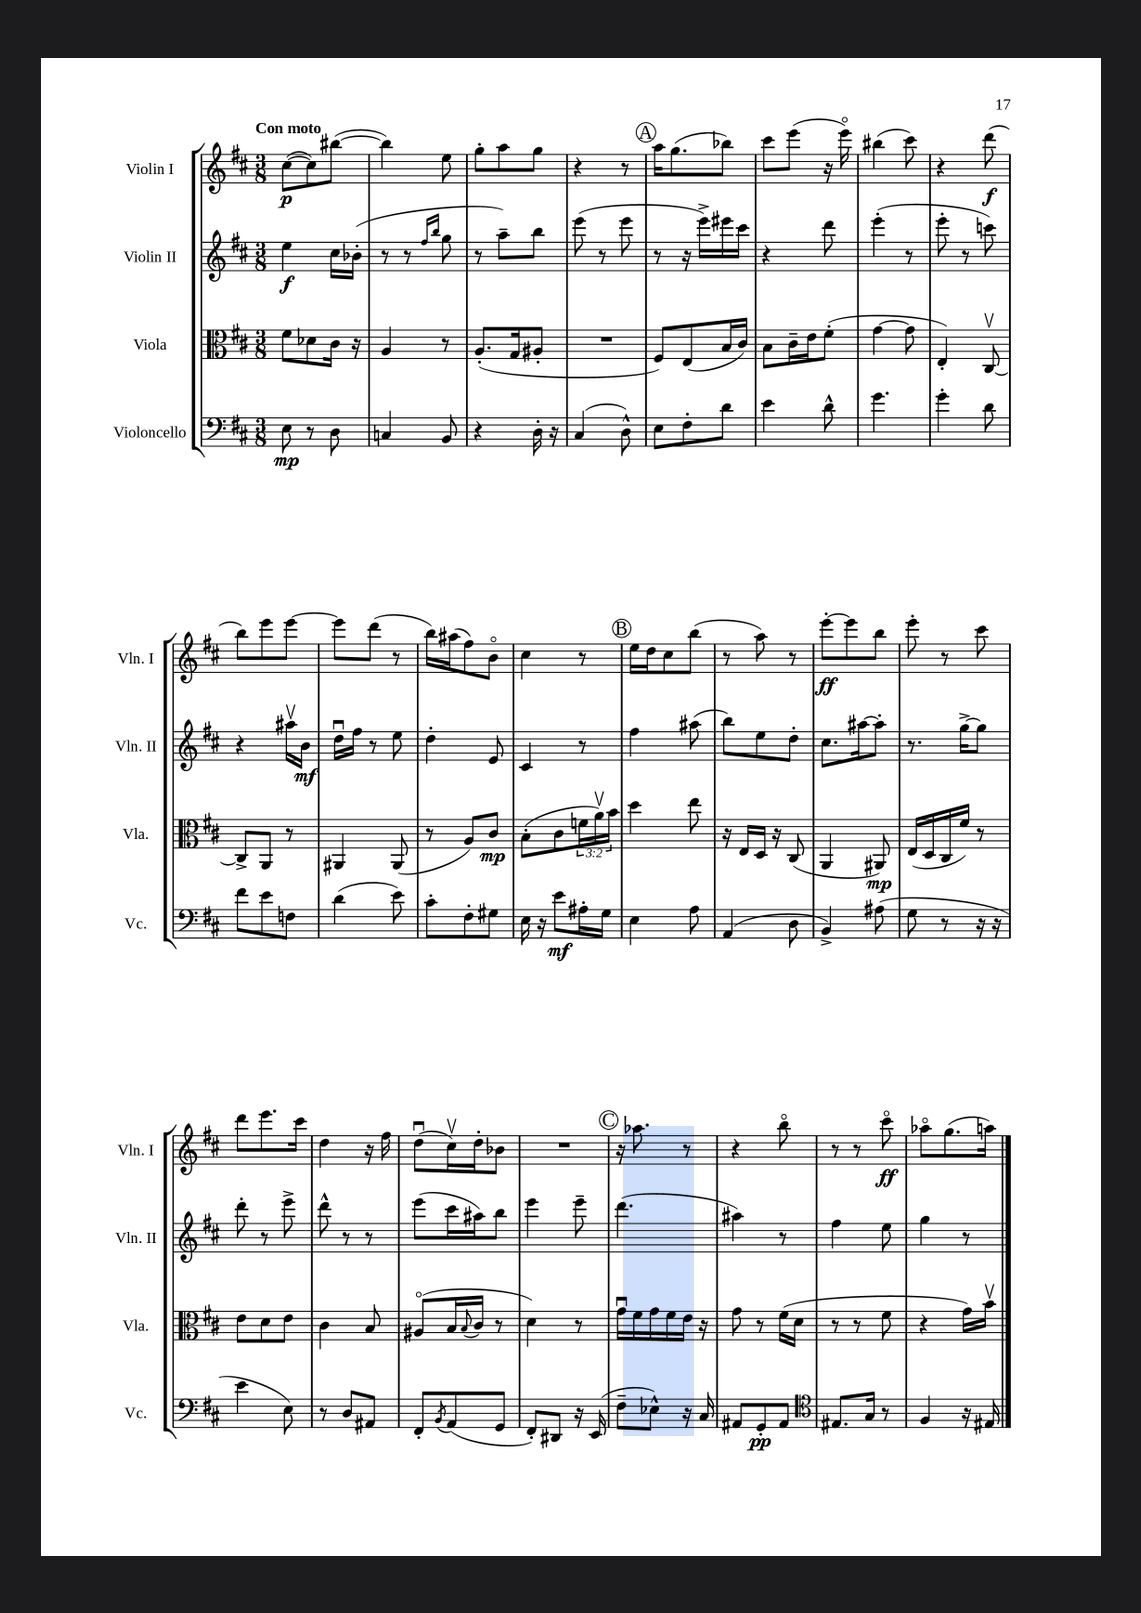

**kern	**dynam	**kern	**dynam	**kern	**dynam	**kern	**dynam
*part4	*part4	*part3	*part3	*part2	*part2	*part1	*part1
*staff4	*staff4	*staff3	*staff3	*staff2	*staff2	*staff1	*staff1
*I"Violoncello	*	*I"Viola	*	*I"Violin II	*	*I"Violin I	*
*I'Vc.	*	*I'Vla.	*	*I'Vln. II	*	*I'Vln. I	*
*clefF4	*	*clefC3	*	*clefG2	*	*clefG2	*
*k[f#c#]	*	*k[f#c#]	*	*k[f#c#]	*	*k[f#c#]	*
*M3/8	*	*M3/8	*	*M3/8	*	*M3/8	*
=1	=1	=1	=1	=1	=1	=1	=1
!	!	!	!	!	!	!LO:TX:a:B:t=Con moto	!
8E\	mp	8f#\L	.	4ee\	f	([8cc#\L	p
8r	.	8d-X\	.	.	.	8cc#\])	.
8D\	.	16c#\Jk	.	16cc#\LL	.	([8bb#X\J	.
.	.	16r	.	(16b-X'\JJ	.	.	.
=2	=2	=2	=2	=2	=2	=2	=2
4Cn/	.	4A/	.	8r	.	4bb#\])	.
.	.	.	.	8r	.	.	.
.	.	.	.	16qqff#/LL	.	.	.
.	.	.	.	16qqbb/JJ	.	.	.
8BB/	.	8r	.	8gg\	.	8ee\	.
=3	=3	=3	=3	=3	=3	=3	=3
4r	.	(8.A'/L	.	8r	.	8gg'\L	.
.	.	.	.	8aa~\L)	.	8aa\	.
.	.	16G/k	.	.	.	.	.
16D'\	.	8A#X'/J	.	8bb\J	.	8gg\J	.
16r	.	.	.	.	.	.	.
=4	=4	=4	=4	=4	=4	=4	=4
(4C#/	.	4.r	.	(8eee\	.	4r	.
.	.	.	.	8r	.	.	.
8D^^\)	.	.	.	8eee\	.	8r	.
!!LO:REH:place=s1:t=A
=5	=5	=5	=5	=5	=5	=5	=5
8E\L	.	8F#/L)	.	8r	.	16aa\KL	.
.	.	.	.	.	.	(8.gg\	.
8F#'\	.	(8E/	.	16r	.	.	.
.	.	.	.	16eee^\LL)	.	.	.
8d\J	.	16B/L	.	16eee#X\	.	8bb-X\J)	.
.	.	16c#/JJ)	.	16ccc#\JJ	.	.	.
=6	=6	=6	=6	=6	=6	=6	=6
4e\	.	8B\L	.	4r	.	8ccc#\L	.
.	.	16c#~\L	.	.	.	(8eee\J	.
.	.	16e\J	.	.	.	.	.
8d^^\	.	(8f#'\J	.	8ddd\	.	16r	.
.	.	.	.	.	.	16eee\)	.
=7	=7	=7	=7	=7	=7	=7	=7
4.g\	.	[4g\	.	(4eee'\	.	(4bb#X\	.
.	.	8g\]	.	8r	.	8ccc#\)	.
=8	=8	=8	=8	=8	=8	=8	=8
4g'\	.	4E'/)	.	8eee'\	.	4r	.
.	.	.	.	8r	.	.	.
8d\	.	[8C#v/	.	8cccn\)	.	(8ddd\	f
!!LO:LB:g=z
=9	=9	=9	=9	=9	=9	=9	=9
8f#\L	.	8C#^/L]	.	4r	.	8bb\L)	.
8e\	.	8AA/J	.	.	.	8eee\	.
8Fn\J	.	8r	.	16aa#Xv\LL	.	[8eee\J	.
.	.	.	.	16b\JJ	mf	.	.
=10	=10	=10	=10	=10	=10	=10	=10
(4d\	.	4AA#X/	.	16ddu\LL	.	8eee\L]	.
.	.	.	.	16ff#\JJ	.	.	.
.	.	.	.	8r	.	(8ddd\J	.
8e\)	.	(8AA#/	.	8ee\	.	8r	.
=11	=11	=11	=11	=11	=11	=11	=11
8c#'\L	.	8r	.	4dd'\	.	16bb\LL)	.
.	.	.	.	.	.	(16aa#X\J	.
8F#'\	.	8A/L)	.	.	.	8ff#\)	.
8G#X\J	.	8c#/J	mp	8e/	.	8b\J	.
=12	=12	=12	=12	=12	=12	=12	=12
16E\	.	(8B'\L	.	4c#/	.	4cc#\	.
16r	.	.	.	.	.	.	.
8e\L	mf	8c#\	.	.	.	.	.
16A#X'\L	.	24fn\L	.	8r	.	8r	.
.	.	24av\)	.	.	.	.	.
16G\JJ	.	.	.	.	.	.	.
.	.	24b\JJ	.	.	.	.	.
!!LO:REH:place=s1:t=B
=13	=13	=13	=13	=13	=13	=13	=13
4E\	.	4dd\	.	4ff#\	.	16ee\LL	.
.	.	.	.	.	.	16dd\J	.
.	.	.	.	.	.	8cc#\	.
8A\	.	8ee\	.	(8aa#X\	.	(8bb\J	.
=14	=14	=14	=14	=14	=14	=14	=14
(4AA/	.	16r	.	8bb\L)	.	8r	.
.	.	16E/LL	.	.	.	.	.
.	.	16D/JJ	.	8ee\	.	8aa\)	.
.	.	16r	.	.	.	.	.
8D\	.	(8C#/	.	8dd'\J	.	8r	.
=15	=15	=15	=15	=15	=15	=15	=15
4BB^/)	.	4AA/	.	8.cc#\L	.	[8eee'\L	ff
.	.	.	.	.	.	8eee\]	.
.	.	.	.	[16aa#X\k	.	.	.
(8A#X\	.	8AA#X/)	mp	8aa#'\J]	.	8bb\J	.
=16	=16	=16	=16	=16	=16	=16	=16
8G\	.	(16E/LL	.	8.r	.	8eee'\	.
.	.	16D/	.	.	.	.	.
8r	.	16C#/	.	.	.	8r	.
.	.	16f#/JJ)	.	[16gg^\KL	.	.	.
16r	.	8r	.	8gg\J]	.	8ccc#\	.
16r	.	.	.	.	.	.	.
!!LO:LB:g=z
=17	=17	=17	=17	=17	=17	=17	=17
4e\	.	8e\L	.	8ddd'\	.	8ddd\L	.
.	.	8d\	.	8r	.	8.eee\	.
8E\)	.	8e\J	.	8eee^\	.	.	.
.	.	.	.	.	.	16ccc#\Jk	.
=18	=18	=18	=18	=18	=18	=18	=18
8r	.	4c#\	.	8ddd^^\	.	4dd\	.
8D/L	.	.	.	8r	.	.	.
8AA#X/J	.	8B/	.	8r	.	16r	.
.	.	.	.	.	.	16ff#\	.
=19	=19	=19	=19	=19	=19	=19	=19
8FF#'/L	.	(8A#X/L	.	(8eee\L	.	(8ddu\L	.
8qBB/	.	.	.	.	.	.	.
(8AA/	.	16B/L	.	16ccc#\L	.	16cc#v\L)	.
.	.	8qqB/	.	.	.	.	.
.	.	16c#/JJ	.	16aa#X\J)	.	16dd'\J	.
8GG/J	.	8r	.	8bb\J	.	8b-X\J	.
=20	=20	=20	=20	=20	=20	=20	=20
8FF#'/L)	.	4d\)	.	4eee\	.	4.r	.
8DD#X/J	.	.	.	.	.	.	.
16r	.	8r	.	8eee~\	.	.	.
(16EE/	.	.	.	.	.	.	.
!!LO:REH:place=s1:t=C
=21	=21	=21	=21	=21	=21	=21	=21
8F#~\L	.	16gu\LL	.	(4.ddd\	.	16r	.
.	.	16f#\	.	.	.	8.aa-X\	.
8E-X^^\J)	.	16g\	.	.	.	.	.
.	.	16f#\	.	.	.	.	.
16r	.	16e\JJ	.	.	.	8r	.
16C#/	.	16r	.	.	.	.	.
=22	=22	=22	=22	=22	=22	=22	=22
8AA#X/L	.	8g\	.	4aa#X\)	.	4r	.
8GG'/	pp	8r	.	.	.	.	.
8AA#/J	.	(16f#\LL	.	8r	.	8bb\	.
.	.	16d\JJ	.	.	.	.	.
=23	=23	=23	=23	=23	=23	=23	=23
*clefC4	*	*	*	*	*	*	*
8.E#X/L	.	8r	.	4ff#\	.	8r	.
.	.	8r	.	.	.	8r	.
16G/Jk	.	.	.	.	.	.	.
8r	.	8f#\	.	8ee\	.	8ccc#\	ff
=24	=24	=24	=24	=24	=24	=24	=24
4F#/	.	4r	.	4gg\	.	8aa-X\L	.
.	.	.	.	.	.	(8.gg\	.
16r	.	16g\LL)	.	8r	.	.	.
16E#X/	.	16bv\JJ	.	.	.	16aan\Jk)	.
==	==	==	==	==	==	==	==
*-	*-	*-	*-	*-	*-	*-	*-
